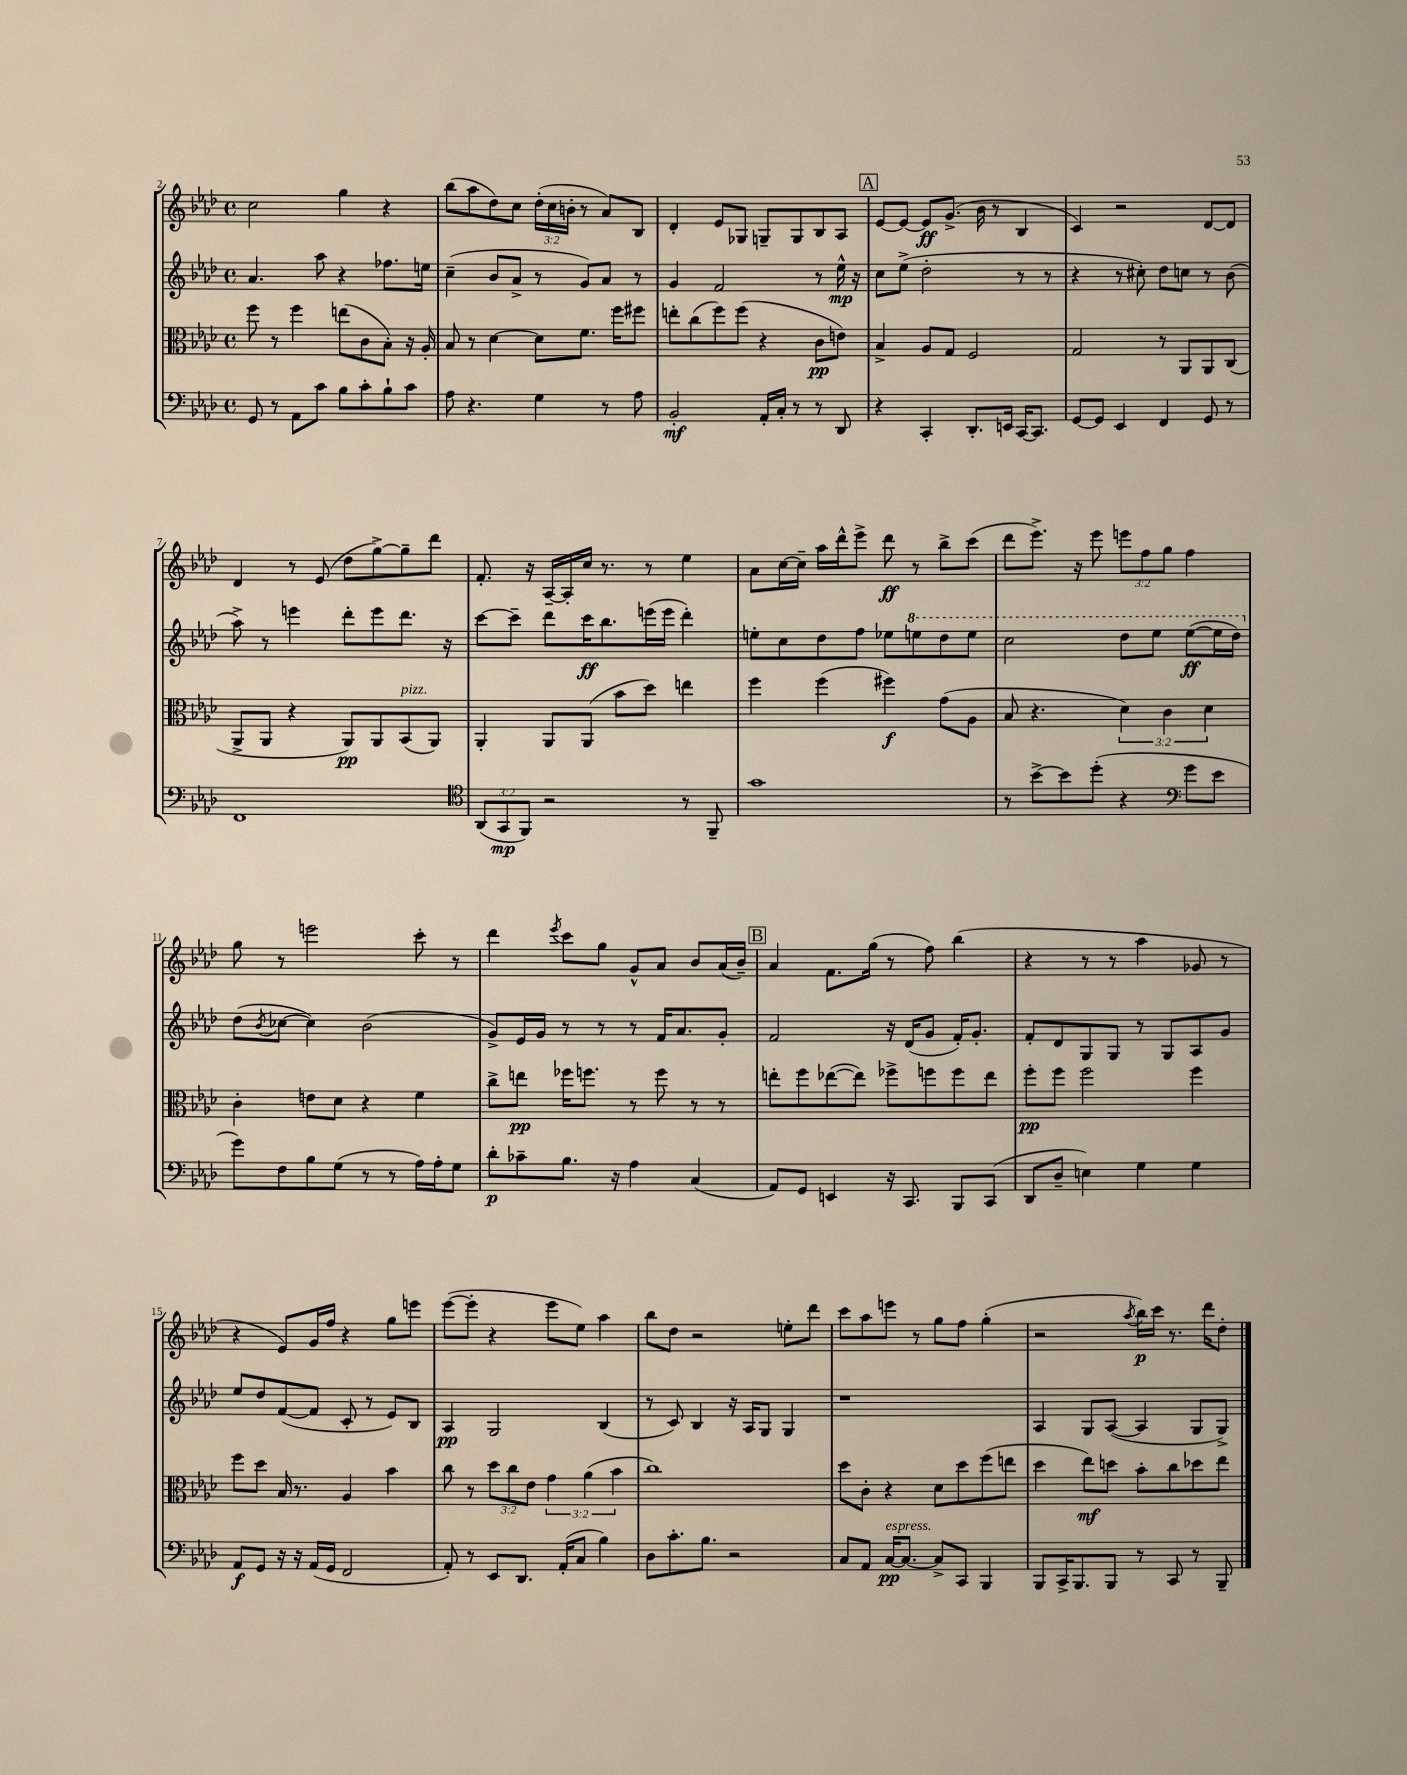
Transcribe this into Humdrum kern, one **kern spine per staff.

**kern	**kern	**kern	**kern
*staff4	*staff3	*staff2	*staff1
*clefF4	*clefC3	*clefG2	*clefG2
*k[b-e-a-d-]	*k[b-e-a-d-]	*k[b-e-a-d-]	*k[b-e-a-d-]
*M4/4	*M4/4	*M4/4	*M4/4
*met(c)	*met(c)	*met(c)	*met(c)
8GG/	8ff\	4.a-/	2cc\
8r	8r	.	.
8AA-\L	4ff\	.	.
8c\J	.	8aa-\	.
8B-\L	(8ee\L	4r	4gg\
8c'\	8c\	.	.
8B-`\	8B-'\J)	8.ff-\L	4r
8c\J	16r	.	.
.	16A-'/	16ee\Jk	.
=	=	=	=
8A-\	8B-/	(4cc~\	(8bb-\L
4.r	8r	.	8aa-\
.	[4d-\	8b-/L	8dd-\)
.	.	8a-^/J	8cc\J
4G\	8d-\]L	8r	(24dd-'\LL
.	.	.	24cc\
.	.	.	24b'\JJ
.	8.f\J	8g/L)	8r
8r	.	8a-/J	8a-/L)
.	16ff\LK	.	.
8A-\	8ff#\J	8r	8B-/J
=	=	=	=
2BB-'/	8ee'\L	4g/	4d-'/
.	(8cc\	.	.
.	8ff\)	2f/	8e-/L
.	(8ff\J	.	8G-/J
16AA-'/LL	4r	.	8G~/L
16C'/JJ	.	.	.
8r	.	.	8G/
8r	8c\L	8r	8B-/
8DD-/	8e\J)	16ee-^^\	8A-/J
.	.	16r	.
=	=	=	=
4r	4B-^/	8cc\L	[8e-/L
.	.	(8ee-^\J	8e-/_J
4CC'/	8A-/L	2dd-'\	8e-/]L
.	8G/J	.	(8.g^/J
8.DD-'/L	2F/	.	.
.	.	.	16b-\
.	.	.	8r
16EE/Jk	.	.	.
[16CC/LK	.	8r	4B-/
8.CC/]J	.	.	.
.	.	8r	.
=	=	=	=
[8GG/L	2G/	4r	4c/)
8GG/]J	.	.	.
4EE-/	.	8r	2r
.	.	8cc#'\)	.
4FF/	8r	8dd-\L	.
.	8AA-/L	8cc\J	.
8GG/	8AA-/	8r	[8d-/L
8r	(8C/J	(8b-\	8d-/]J
=	=	=	=
1FF	8AA-^/L	8aa-^\)	4d-/
.	8AA-/J	8r	.
.	4r	4eee\	8r
.	.	.	(8e-/
.	8AA-/L)	8ddd-'\L	8dd-\L
.	8AA-/	8eee\	[8gg^\)
.	(8BB-/	8.ddd-\J	8gg~\]
.	8AA-/J)	.	8ddd-\J
.	.	16r	.
=	=	=	=
*clefC4	*	*	*
(12AA-/L	4AA-'/	[8ccc\L	8.f'/
12GG/	.	.	.
.	.	8ccc~\]J	.
12FF/J)	.	.	.
.	.	.	16r
2r	8AA-/L	8ddd-\L	[16A-~/LL
.	.	.	16A-'/]
.	(8AA-/J	16ccc\K	16cc/JJ
.	.	8.bb-\	8.r
.	8b-\L	.	.
.	8dd-\J)	(16eee\L	8r
.	.	16eee\JJ	.
8r	4ee\	4ddd-'\)	4ee-\
8FF~/	.	.	.
=	=	=	=
1g	4ff\	8ee'\L	8a-\L
.	.	8cc\	[16cc\L
.	.	.	16cc~\]JJ
.	(4ff\	8dd-\	16aa-\LL
.	.	.	16ddd-^^\J
.	.	8ff\J	8eee-^\J
.	4ff#\)	8ee-\L	8ddd-\
.	.	8eee\	8r
.	(8g\L	8ddd-\	8bb-^\L
.	8A-\J	8eee\J	(8ccc\J
=	=	=	=
8r	8B-/	2ccc\	8ddd-\L
[8b-^\L	4.r	.	8.eee-^\J)
8b-\]	.	.	.
.	.	.	16r
(8dd-'\J	.	.	8eee-\
4r	6d-\)	8ddd-\L	12eee\L
.	.	.	12ff\
.	.	8eee-\J	.
.	6c\	.	12gg\J
*clefF4	*	*	*
8g\L	.	([8eee-\L	4ff\
.	6d-\	.	.
8e-\J	.	16eee-\]L	.
.	.	16ddd-\JJ)	.
=	=	=	=
8g\L)	4c'\	(8dd-\L	8gg\
.	.	8qb-/	.
8F\	.	[8cc-\J	8r
8B-\	8e\L	4cc-\])	2eee\
(8G\J	8d-\J	.	.
8r	4r	(2b-\	.
8r	.	.	.
16A-\LL)	4f\	.	8ccc'\
16A-'\J	.	.	.
8G\J	.	.	8r
=	=	=	=
8d-'\L	8cc^\L	8g^/L)	4ddd-\
8c-~\	8ee\J	16e-/L	.
.	.	16g/JJ	.
.	.	.	8qeee-/
8.B-\J	16ff-\LK	8r	8ccc\L
.	8.ff\J	.	.
.	.	8r	8gg\J
16r	.	.	.
4A-\	8r	8r	8g^^/L
.	8ff\	16f/LK	8a-/J
.	.	8.a-/	.
(4C/	8r	.	8b-/L
.	8r	8g'/J	(16a-/L
.	.	.	16b-~/JJ)
=	=	=	=
8AA-/L)	8ee'\L	2f/	4a-/
8GG/J	8ff\	.	.
4EE/	([8ee-\	.	8.f\L
.	8ee-\]J)	.	.
.	.	.	(16gg\Jk
16r	8ff-^\L	16r	8r
8.CC/	.	(16d-/LK	.
.	8ff\	8g/J	8ff\)
8BBB-/L	8ff\	16f'/LK)	(4bb-\
.	.	8.g'/J	.
(8CC/J	8ee-\J	.	.
=	=	=	=
8DD-/L	8ff'\L	8f'/L	4r
8D-~/J	8ff\J	8d-/	.
4E\)	2ff\	8G/	8r
.	.	8G/J	8r
4G\	.	8r	4aa-\
.	.	8G/L	.
4G\	4ff\	8A-/	8g-/
.	.	8g/J	8r
=	=	=	=
8AA-/L	8ff\L	8ee-/L	4r
8GG/J	8dd-\J	8dd-/	.
16r	16B-/	([8f/	8e-/L)
16r	8.r	.	.
(16AA-/LL	.	8f/]J	16g/L
16GG/JJ	.	.	16ff/JJ
2FF/	4A-/	8c'/	4r
.	.	8r	.
.	4b-\	8e-/L)	8gg\L
.	.	8B-/J	8eee\J
=	=	=	=
8AA-'/)	8cc\	4A-/	([8eee-\L
8r	8r	.	8eee-'\]J
8EE-/L	12dd-\L	2G/	4r
.	12cc\	.	.
8.DD-/J	.	.	.
.	12e-\J	.	.
.	6g\	.	8eee-\L
(16AA-'/LK	.	.	.
8C/J	.	.	8ee-\J)
.	(6a-\	.	.
4B-\)	.	(4B-/	4aa-\
.	6b-\	.	.
=	=	=	=
8D-\L	1cc)	8r	8bb-\L
8.c'\	.	8c/)	8dd-\J
.	.	4B-/	2r
8.B-\J	.	.	.
2r	.	16r	.
.	.	16A-/LK	.
.	.	8G/J	.
.	.	4G/	8ee'\L
.	.	.	8ddd-\J
=	=	=	=
8C/L	8dd-\L	1r	8ccc\L
8AA-/J	8c'\J	.	8aa-\
[16C/LK	4r	.	8eee\J
8.C/_J	.	.	.
.	.	.	8r
8C^/]L	8d-\L	.	8gg\L
8CC/J	8dd-\	.	8ff\J
4BBB-/	(8ff\	.	(4gg'\
.	8ee\J	.	.
=	=	=	=
8BBB-/L	4dd-\	4A-/	2r
16CC^/K	.	.	.
8.BBB-/	.	.	.
.	8ee-\L)	8G/L	.
8BBB-/J	8dd\J	([8A-/J	.
.	.	.	8qaa-/
8r	8b-'\L	4A-/]	16bb-\LL)
.	.	.	16ccc\JJ
8CC/	8cc\	.	8.r
8r	8dd-\	8G/L	.
.	.	.	16ddd-\LK
8BBB-~/	8ee-\J	8G^/J)	8dd-'\J
==	==	==	==
*-	*-	*-	*-
